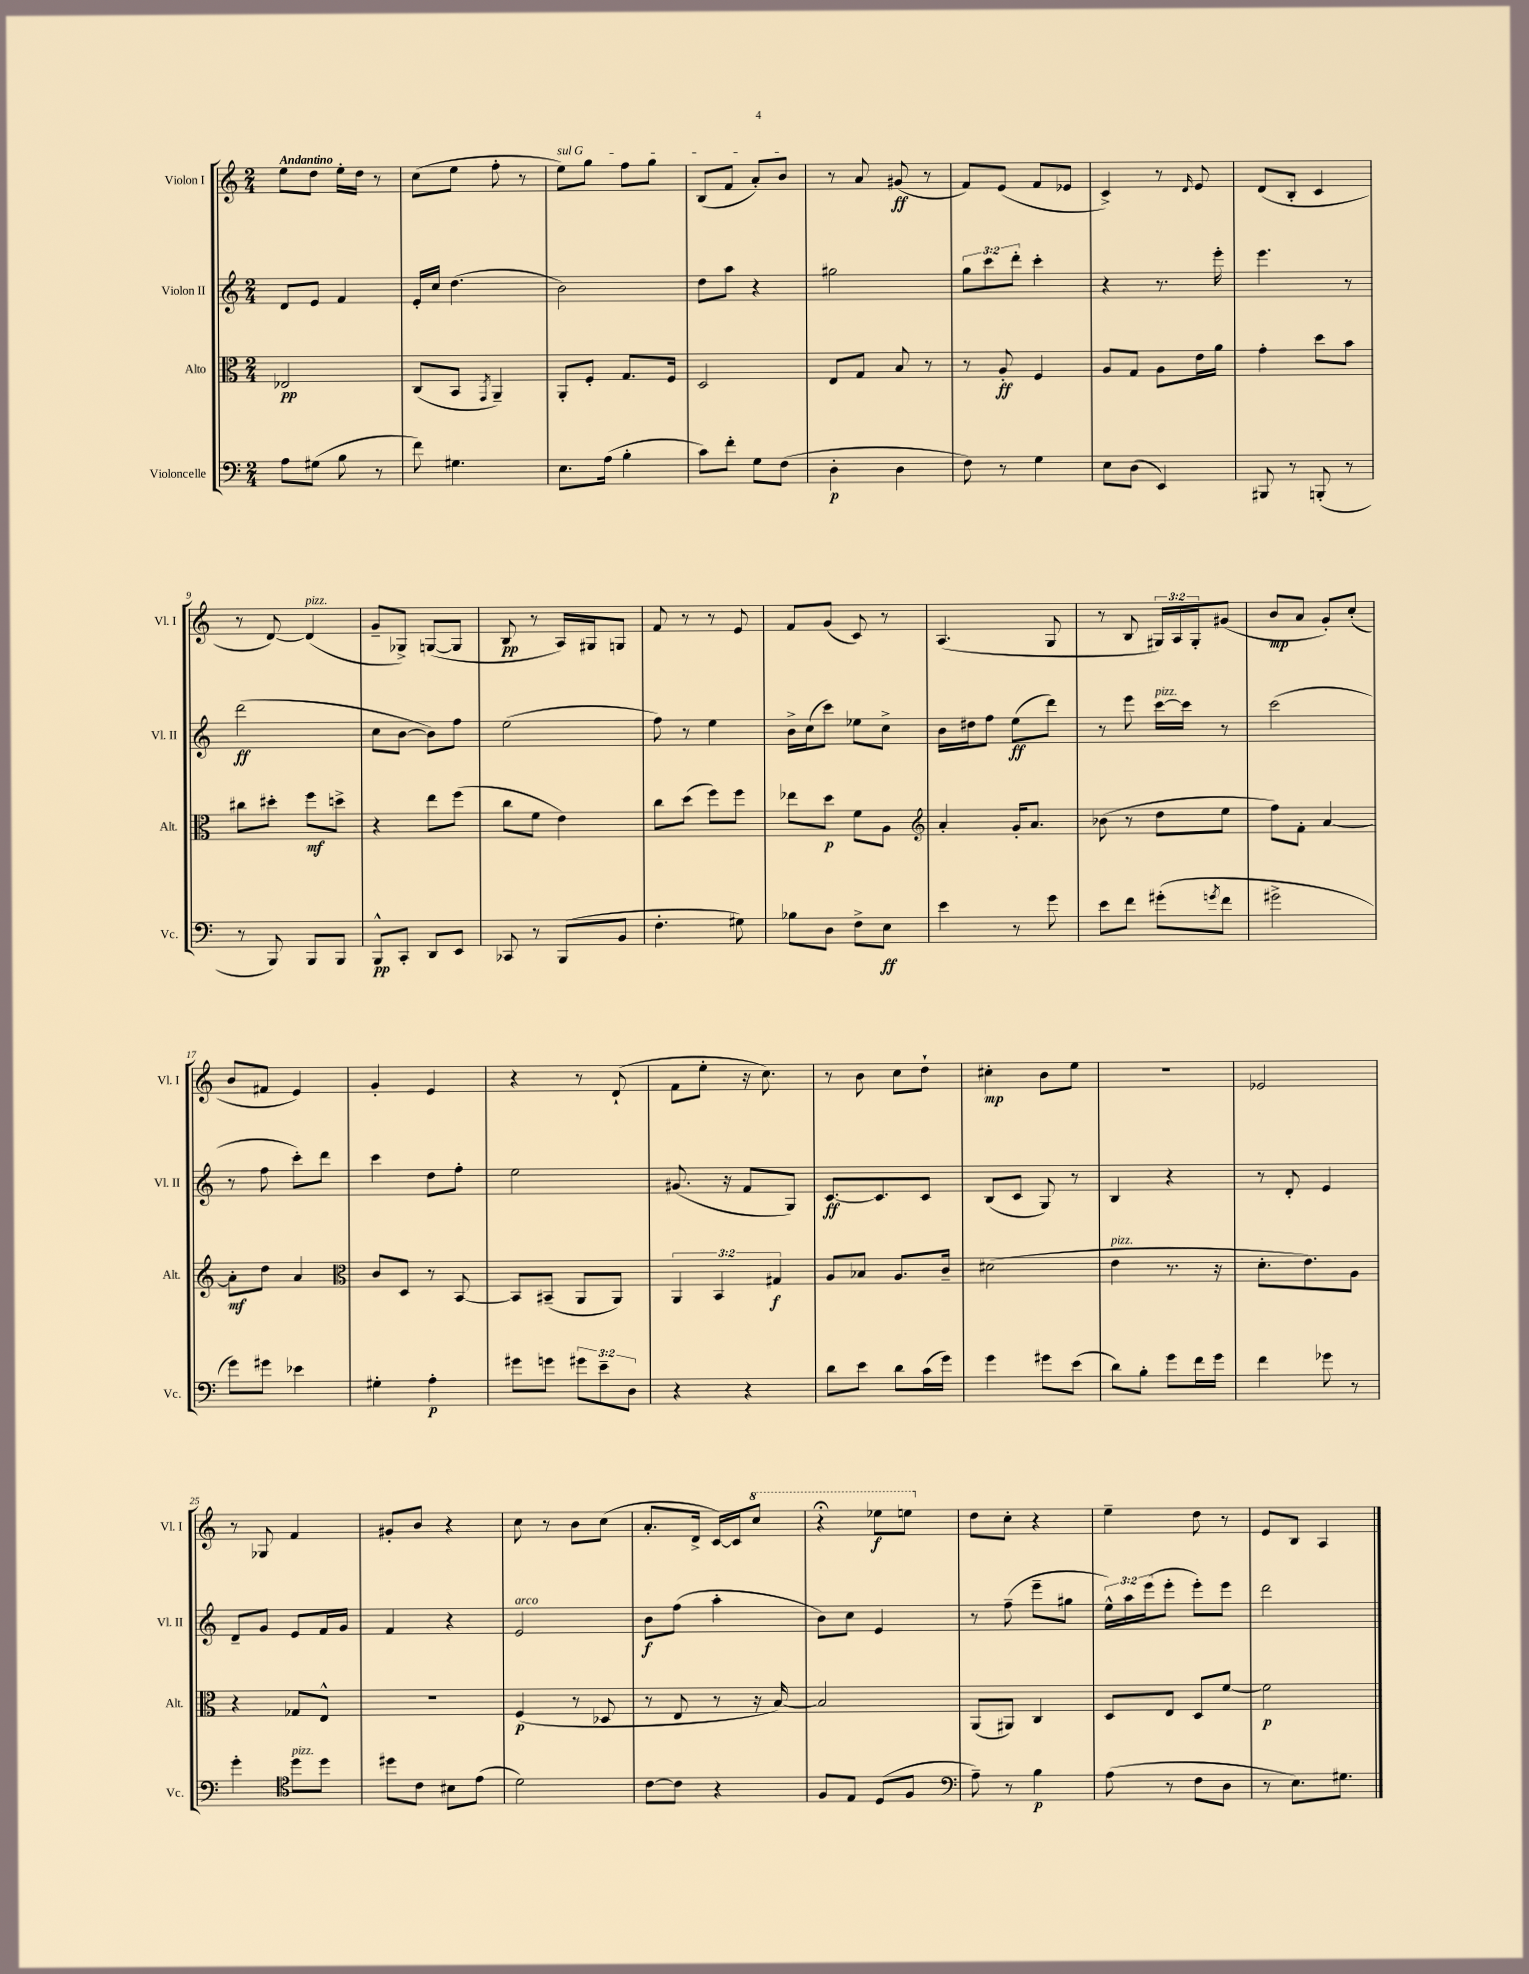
<<
\new StaffGroup <<
\new Staff = "s0" \with { instrumentName = "Violon I" shortInstrumentName = "Vl. I" } {
    \clef treble \key c \major \numericTimeSignature \time 2/4 \override Staff.TupletNumber.text = #tuplet-number::calc-fraction-text \tempo "Andantino"
    e''8 d''8 e''16-. d''16 r8 |
    c''8( e''8 f''8-. r8 |
    \once \override TextSpanner.bound-details.left.text = \markup { \italic "sul G" } e''8\startTextSpan) g''8 f''8 g''8 |
    b8( f'8 a'8-.) b'8\stopTextSpan |
    r8 a'8 gis'8\ff( r8 |
    f'8) e'8( f'8 ees'8 |
    c'4->) r8 \grace { d'16 } e'8 |
    d'8( b8-. c'4 |
    r8 d'8~) d'4^\markup { \italic "pizz." }( |
    g'8-- ges8->) g8~( g8 |
    b8\pp r8 a16) gis16 g8 |
    f'8 r8 r8 e'8 |
    f'8 g'8( c'8) r8 |
    a4.( g8 |
    r8 b8 \tuplet 3/2 { gis16) a16 gis16-. } gis'8( |
    b'8\mp a'8 g'8-.) c''8-.( |
    b'8 fis'8 e'4) |
    g'4-. e'4 |
    r4 r8 d'8-!( |
    f'8 e''8-. r16 c''8.) |
    r8 b'8 c''8 d''8-! |
    cis''4-.\mp b'8 e''8 |
    R2 |
    ees'2 |
    r8 ges8 f'4 |
    gis'8-. b'8 r4 |
    c''8 r8 b'8 c''8( |
    a'8.-. d'16-> c'16~) c'16 \ottava #1 c'''8 |
    r4\fermata ees'''8\f e'''8 \ottava #0 |
    d''8 c''8-. r4 |
    e''4-- d''8 r8 |
    e'8 b8 a4 \bar "|." |
}
\new Staff = "s1" \with { instrumentName = "Violon II" shortInstrumentName = "Vl. II" } {
    \clef treble \key c \major \numericTimeSignature \time 2/4 \override Staff.TupletNumber.text = #tuplet-number::calc-fraction-text
    d'8 e'8 f'4 |
    e'16-. c''16 d''4.( |
    b'2) |
    d''8 a''8 r4 |
    gis''2 |
    \tuplet 3/2 { g''8 c'''8 d'''8-. } c'''4-. |
    r4 r8. e'''16-. |
    e'''4. r8 |
    d'''2\ff( |
    c''8 b'8~ b'8) f''8 |
    e''2( |
    f''8) r8 e''4 |
    b'16-> c''16( c'''8) ees''8 c''8-> |
    b'16 dis''16 f''8 e''8\ff( d'''8) |
    r8 e'''8 c'''16~^\markup { \italic "pizz." } c'''16 r8 |
    c'''2( |
    r8 f''8 c'''8-.) d'''8 |
    c'''4 d''8 f''8-. |
    e''2 |
    gis'8.( r16 f'8 g8) |
    c'8.~\ff c'8. c'8 |
    b8( c'8 g8) r8 |
    b4 r4 |
    r8 d'8-. e'4 |
    d'8-- g'8 e'8 f'16 g'16 |
    f'4 r4 |
    e'2^\markup { \italic "arco" } |
    b'8\f f''8( a''4-. |
    b'8) c''8 e'4 |
    r8 f''8--( e'''8-- gis''8 |
    \tuplet 3/2 { e''16-^) a''16 e'''16( } e'''8-. e'''8-.) e'''8 |
    d'''2 \bar "|." |
}
\new Staff = "s2" \with { instrumentName = "Alto" shortInstrumentName = "Alt." } {
    \clef alto \key c \major \numericTimeSignature \time 2/4 \override Staff.TupletNumber.text = #tuplet-number::calc-fraction-text
    ees2\pp |
    c8( b,8 \acciaccatura { g,8 } a,4--) |
    a,8-. f8-. g8. f16 |
    d2 |
    e8 g8 b8 r8 |
    r8 a8-.\ff f4 |
    a8 g8 a8 e'16 a'16 |
    g'4-. d''8 b'8 |
    cis''8 dis''8-. f''8\mf d''8-> |
    r4 e''8 f''8( |
    c''8 f'8 e'4) |
    c''8 d''8( f''8) f''8 |
    ees''8 d''8\p f'8 a8 |
    \clef treble a'4-. g'16-. a'8. |
    bes'8( r8 d''8 e''8 |
    f''8) f'8-. a'4~ |
    a'8-.\mf d''8 a'4 |
    \clef alto c'8 d8 r8 b,8~ |
    b,8 bis,8--( a,8 a,8) |
    \tuplet 3/2 { a,4 b,4 gis4\f } |
    a8 bes8 a8. c'16-- |
    dis'2( |
    e'4^\markup { \italic "pizz." } r8. r16 |
    d'8.-. e'8.) a8 |
    r4 ges8 e8-^ |
    r2 |
    f4\p( r8 des8 |
    r8 e8 r8 r16 b16~) |
    b2 |
    a,8( ais,8) c4 |
    d8 e8 d8 f'8~ |
    f'2\p \bar "|." |
}
\new Staff = "s3" \with { instrumentName = "Violoncelle" shortInstrumentName = "Vc." } {
    \clef bass \key c \major \numericTimeSignature \time 2/4 \override Staff.TupletNumber.text = #tuplet-number::calc-fraction-text
    a8 gis8( b8 r8 |
    f'8) gis4. |
    e8. a16( b4-. |
    c'8) f'8-. g8 f8( |
    d4-.\p d4 |
    f8) r8 g4 |
    e8 d8( e,4) |
    bis,,8 r8 b,,8-.( r8 |
    r8 b,,8) b,,8 b,,8 |
    b,,8-^\pp c,8-. d,8 e,8 |
    ces,8 r8 b,,8( b,8 |
    f4.-. gis8) |
    bes8 d8 f8-> e8\ff |
    e'4 r8 g'8 |
    e'8 f'8 gis'8-.( \acciaccatura { g'8 } f'8 |
    gis'2-> |
    g'8) gis'8 ees'4 |
    gis4-. a4-.\p |
    gis'8 g'8 \tuplet 3/2 { gis'8 e'8-- d8 } |
    r4 r4 |
    d'8 e'8 d'8 c'16( g'16) |
    g'4 gis'8 e'8( |
    d'8) b8-. g'8 f'16 g'16 |
    f'4 ges'8 r8 |
    g'4-. \clef tenor d''8^\markup { \italic "pizz." } d''8 |
    dis''8 c'8 bis8 e'8( |
    d'2) |
    c'8~ c'8 r4 |
    f8 e8 d8( f8 |
    \clef bass a8--) r8 b4\p |
    a8( r8 f8 d8 |
    r8 e8.) gis8. \bar "|." |
}
>>
>>
